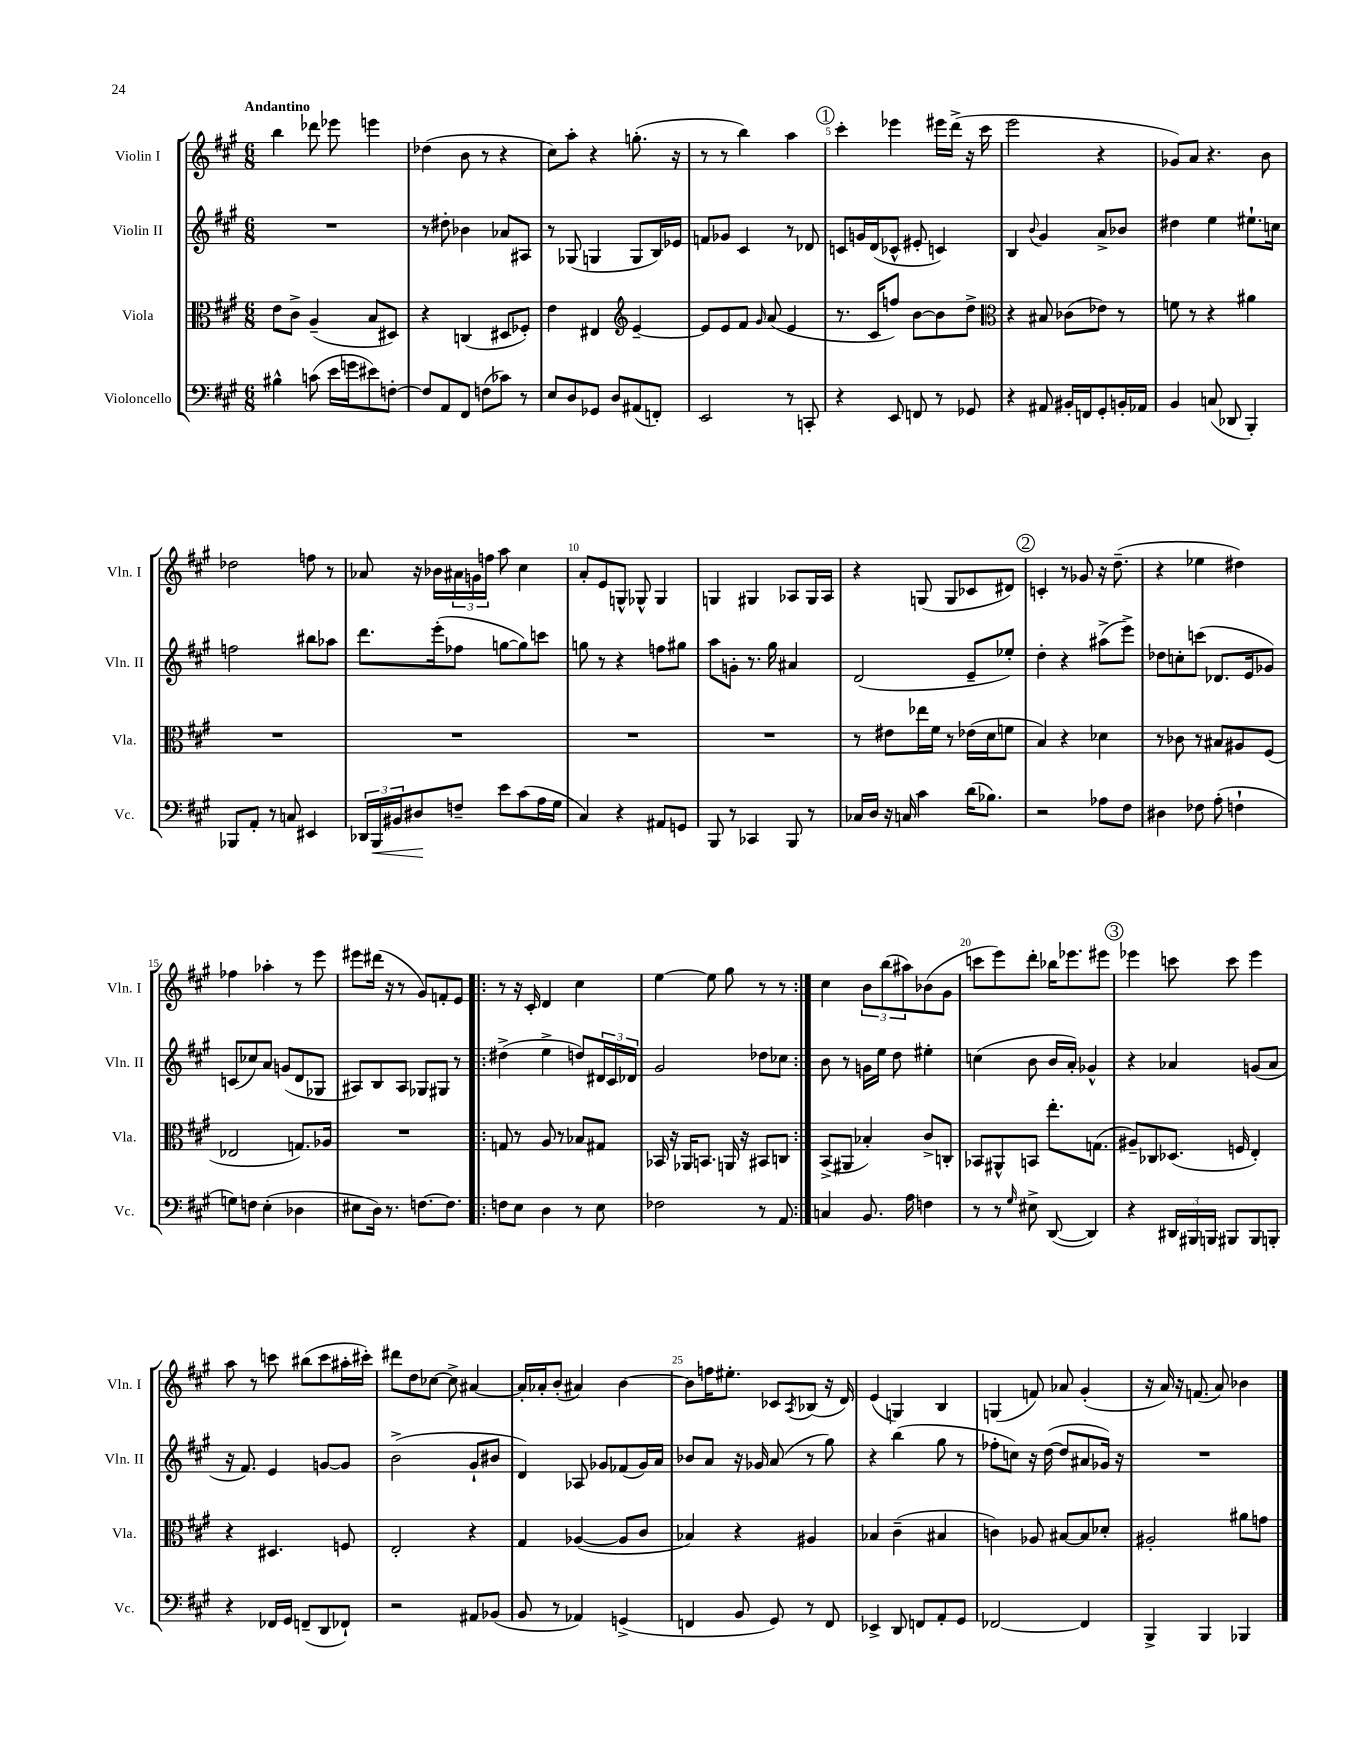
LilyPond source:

<<
\new StaffGroup <<
\new Staff = "s0" \with { instrumentName = "Violin I" shortInstrumentName = "Vln. I" } {
    \clef treble \key a \major \numericTimeSignature \time 6/8 \tempo "Andantino"
    b''4 des'''8 ees'''8 e'''4 |
    des''4( b'8 r8 r4 |
    cis''8) a''8-. r4 g''8.-.( r16 |
    r8 r8 b''4) a''4 |
    \mark \markup { \circle "1" } cis'''4-. ees'''4 eis'''16 d'''16->( r16 cis'''16 |
    e'''2 r4 |
    ges'8) a'8 r4. b'8 |
    des''2 f''8 r8 |
    aes'8 r16 bes'16 \tuplet 3/2 { ais'16 g'16 f''16 } a''8 cis''4 |
    a'8-. e'8 g8-^ ges8-^ ges4 |
    g4 gis4 aes8 gis16 aes16 |
    r4 g8( g8 ces'8 dis'8) |
    \mark \markup { \circle "2" } c'4-. r8 ges'8 r16 d''8.--( |
    r4 ees''4 dis''4) |
    fes''4 aes''4-. r8 e'''8 |
    eis'''8 dis'''16( r16 r8 gis'8) f'8-. e'8 |
    \repeat volta 2 { r8 r16 cis'16-. d'4 cis''4 |
    e''4~ e''8 gis''8 r8 r8 | }
    cis''4 \tuplet 3/2 { b'8 b''8( ais''8) } bes'8( gis'8 |
    c'''8 e'''8) d'''8-. bes''16 ees'''8. eis'''8 |
    \mark \markup { \circle "3" } ees'''4 c'''8 c'''8 ees'''4 |
    a''8 r8 c'''8 bis''8( c'''8 ais''16-. cis'''16-.) |
    dis'''8 d''8 ces''8~ ces''8-> ais'4~ |
    ais'16-. aes'16-. b'8-.( ais'4) b'4~ |
    b'8 f''16 eis''8.-. ces'8 \acciaccatura { a8 } bes8( r16 d'16) |
    e'4( g4) b4 |
    g4( f'8) aes'8 gis'4-.( |
    r16 a'16) r16 f'8.( a'8) bes'4 \bar "|." |
}
\new Staff = "s1" \with { instrumentName = "Violin II" shortInstrumentName = "Vln. II" } {
    \clef treble \key a \major \numericTimeSignature \time 6/8
    R2. |
    r8 dis''8-. bes'4 aes'8 ais8 |
    r8 ges8( g4 g8 b16) ees'16 |
    f'8 ges'8 cis'4 r8 des'8 |
    \mark \markup { \circle "1" } c'8 g'16 d'16( ces'8-^ eis'8-. c'4) |
    b4 \appoggiatura { b'8 } gis'4 a'8-> bes'8 |
    dis''4 e''4 eis''8.-! c''16 |
    f''2 bis''8 aes''8 |
    d'''8. e'''16-.( fes''8 g''8~ g''8) c'''8 |
    g''8 r8 r4 f''8 gis''8 |
    a''8 g'8-. r8. gis''16 ais'4 |
    d'2( e'8-- ees''8-.) |
    \mark \markup { \circle "2" } d''4-. r4 ais''8->( e'''8->) |
    des''8 c''8-. c'''8( des'8. e'16 ges'8) |
    c'8( ces''8) a'8 g'8( d'8 ges8 |
    ais8) b8 ais8 ges8 gis8 r8 |
    \repeat volta 2 { dis''4->( e''4-> d''8) \tuplet 3/2 { dis'16 cis'16 des'16 } |
    gis'2 des''8 ces''8 | }
    b'8 r8 g'16 e''16 d''8 eis''4-. |
    c''4( b'8 b'16 a'16-.) ges'4-^ |
    \mark \markup { \circle "3" } r4 aes'4 g'8( aes'8 |
    r16 fis'8.) e'4 g'8~ g'8 |
    b'2->( gis'8-! bis'8 |
    d'4) aes8 ges'8 fes'8( ges'16) a'16 |
    bes'8 a'8 r16 ges'16 a'8( r8 gis''8) |
    r4 b''4( gis''8 r8 |
    fes''8-. c''8) r16 d''16~( d''8 ais'8 ges'16) r16 |
    R2. \bar "|." |
}
\new Staff = "s2" \with { instrumentName = "Viola" shortInstrumentName = "Vla." } {
    \clef alto \key a \major \numericTimeSignature \time 6/8
    e'8 cis'8-> a4--( b8 dis8) |
    r4 c4( dis8 fes8-.) |
    e'4 eis4 \clef treble e'4~-- |
    e'8 e'8 fis'8 \grace { gis'16 } a'8( e'4 |
    \mark \markup { \circle "1" } r8. cis'16 f''8) b'8~ b'8 d''8-> |
    \clef alto r4 bis8 ces'8( ees'8) r8 |
    f'8 r8 r4 ais'4 |
    R2. |
    R2. |
    R2. |
    R2. |
    r8 eis'8 ees''16 fis'16 r8 ees'16( d'16 f'8 |
    \mark \markup { \circle "2" } b4) r4 des'4 |
    r8 ces'8 r8 bis8 ais8 fis8( |
    ees2 g8.) aes16 |
    R2. |
    \repeat volta 2 { g8 r8 a8 r8 bes8 gis8 |
    bes,16 r16 aes,16 b,8. a,16 r16 bis,8 c8 | }
    b,8->( ais,8 bes4-.) cis'8-> c8-. |
    bes,8 ais,8-^ b,8 e''8.-. g8.( |
    \mark \markup { \circle "3" } ais8--) ces8 des8.( f16 e4-.) |
    r4 dis4. f8 |
    e2-. r4 |
    gis4 aes4~( aes8 cis'8 |
    bes4) r4 ais4 |
    bes4 cis'4--( bis4 |
    c'4) aes8 bis8~ bis8 des'8-. |
    ais2-. ais'8 g'8 \bar "|." |
}
\new Staff = "s3" \with { instrumentName = "Violoncello" shortInstrumentName = "Vc." } {
    \clef bass \key a \major \numericTimeSignature \time 6/8
    bis4-^ c'8( e'16 g'16 eis'8) f8~-. |
    f8 a,8 fis,8 f8( ces'8) r8 |
    e8 d8 ges,8 d8 ais,8( f,8-.) |
    e,2 r8 c,8-. |
    \mark \markup { \circle "1" } r4 e,8 f,8 r8 ges,8 |
    r4 ais,8 bis,16-. f,16 gis,8-. b,16-. aes,16 |
    b,4 c8( des,8 b,,4-.) |
    bes,,8 a,8-. r8 c8 eis,4 |
    \tuplet 3/2 { des,16 b,,16\< bis,16 } dis8\! f8-- e'8 cis'8( a16 gis16 |
    cis4) r4 ais,8 g,8 |
    b,,8 r8 ces,4 b,,8 r8 |
    ces16 d16 r16 c16 cis'4 d'16( bes8.) |
    \mark \markup { \circle "2" } r2 aes8 fis8 |
    dis4 fes8 a8-.( f4-! |
    g8) f8 e4-.( des4 |
    eis8 d16) r8. f8.~ f8. |
    \repeat volta 2 { f8 e8 d4 r8 e8 |
    fes2 r8 a,8 | }
    c4 b,8. a16 f4 |
    r8 r8 \grace { gis16 } eis8-> d,8~( d,4) |
    \mark \markup { \circle "3" } r4 \tuplet 3/2 { dis,16 bis,,16 b,,16 } bis,,8 bis,,8 b,,8-. |
    r4 fes,16 gis,16 f,8--( d,8 fes,8-!) |
    r2 ais,8 bes,8( |
    b,8 r8 aes,4) g,4->( |
    f,4 b,8 gis,8) r8 f,8 |
    ees,4-> d,8 f,8 a,8-. gis,8 |
    fes,2~ fes,4 |
    b,,4-> b,,4 bes,,4 \bar "|." |
}
>>
>>
\layout { \context { \Score \override BarNumber.break-visibility = ##(#f #t #t) barNumberVisibility = #(every-nth-bar-number-visible 5) } }
